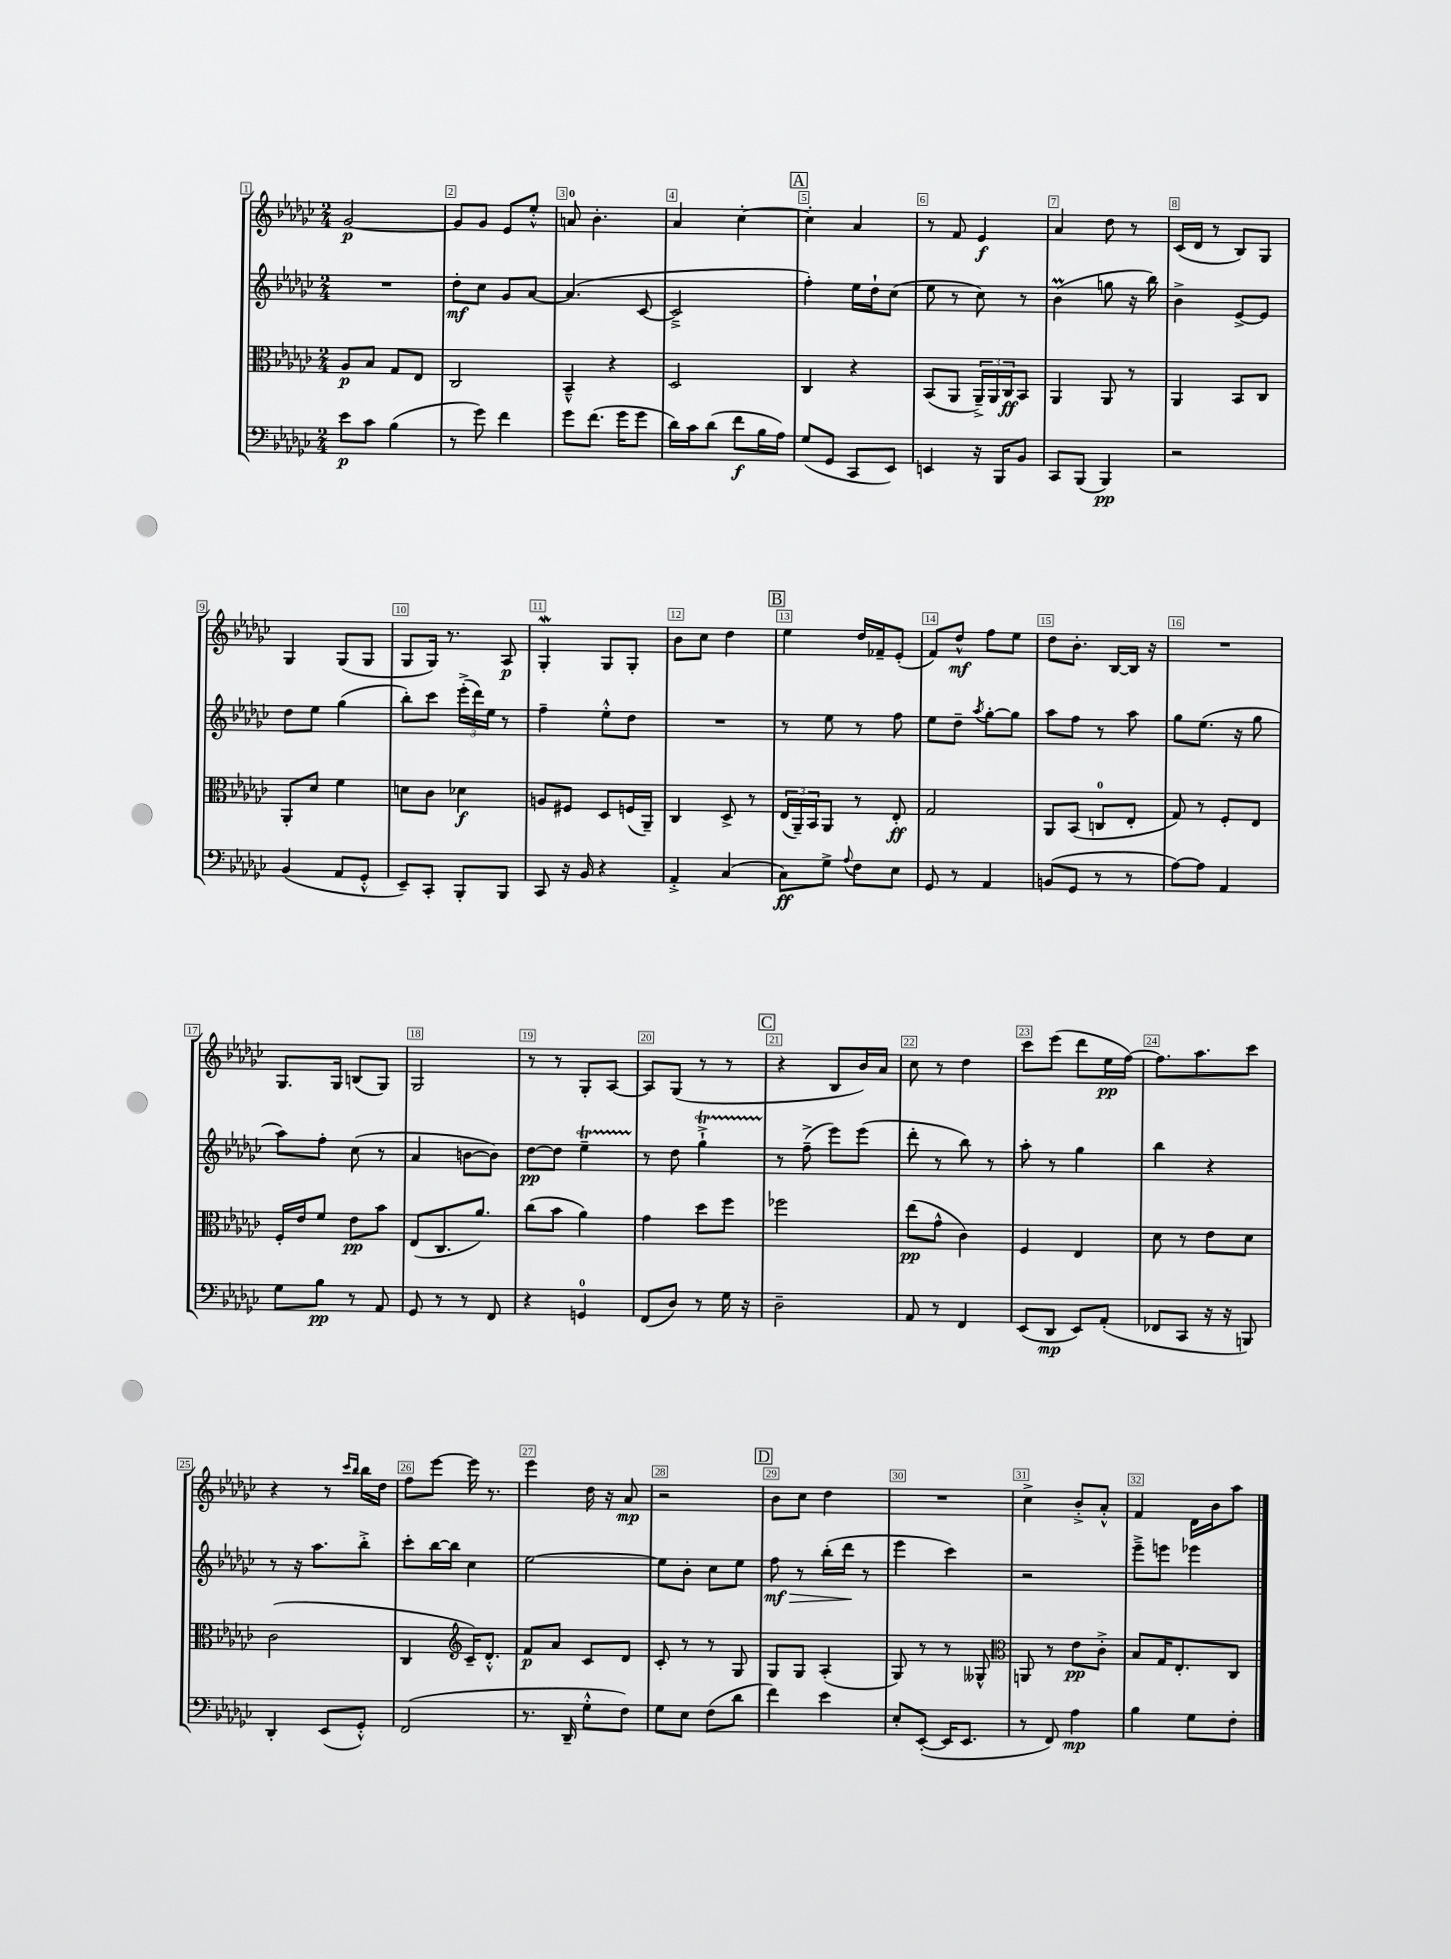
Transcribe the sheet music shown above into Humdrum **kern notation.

**kern	**dynam	**kern	**dynam	**kern	**dynam	**kern	**dynam
*part4	*part4	*part3	*part3	*part2	*part2	*part1	*part1
*staff4	*staff4	*staff3	*staff3	*staff2	*staff2	*staff1	*staff1
*clefF4	*	*clefC3	*	*clefG2	*	*clefG2	*
*k[b-e-a-d-g-c-]	*	*k[b-e-a-d-g-c-]	*	*k[b-e-a-d-g-c-]	*	*k[b-e-a-d-g-c-]	*
*M2/4	*	*M2/4	*	*M2/4	*	*M2/4	*
=1	=1	=1	=1	=1	=1	=1	=1
8e-\L	p	8A-/L	p	2r	.	[2g-/	p
8c-\J	.	8B-/J	.	.	.	.	.
(4B-\	.	8G-/L	.	.	.	.	.
.	.	8E-/J	.	.	.	.	.
=2	=2	=2	=2	=2	=2	=2	=2
8r	.	2C-/	.	8dd-'\L	mf	8g-/L]	.
8g-\)	.	.	.	8cc-\J	.	8g-/J	.
4f\	.	.	.	8g-/L	.	8e-/L	.
.	.	.	.	[8a-/J	.	8ee-'^^/J	.
=3	=3	=3	=3	=3	=3	=3	=3
8g-\L	.	4BB-~^^/	.	(4.a-/]	.	8an/	.
(8.f\J	.	.	.	.	.	4.b-'\	.
.	.	4r	.	.	.	.	.
16g-\KL	.	.	.	.	.	.	.
8g-\J	.	.	.	[8c-/	.	.	.
=4	=4	=4	=4	=4	=4	=4	=4
16d-\LL)	.	2D-/	.	2c-~^/]	.	4a-/	.
16c-\J	.	.	.	.	.	.	.
(8d-\J	.	.	.	.	.	.	.
8f\L	f	.	.	.	.	[4cc-'\	.
16B-\L	.	.	.	.	.	.	.
16A-\JJ)	.	.	.	.	.	.	.
!!LO:REH:place=s1:t=A
=5	=5	=5	=5	=5	=5	=5	=5
(8G-/L	.	4C-/	.	4ff'\)	.	4cc-'\]	.
8GG-/J	.	.	.	.	.	.	.
8CC-/L	.	4r	.	16ee-\LL	.	4a-/	.
.	.	.	.	16dd-`\J	.	.	.
8EE-/J)	.	.	.	(8cc-\J	.	.	.
=6	=6	=6	=6	=6	=6	=6	=6
4EEn/	.	(8BB-/L	.	8ee-\	.	8r	.
.	.	8AA-/J	.	8r	.	8f/	.
16r	.	24AA-~^/LL)	.	8cc-\)	.	4e-/	f
.	.	24AA-/	.	.	.	.	.
16BBB-/KL	.	.	.	.	.	.	.
.	.	24C-/J	ff	.	.	.	.
8BB-/J	.	8BB-/J	.	8r	.	.	.
=7	=7	=7	=7	=7	=7	=7	=7
8CC-/L	.	4AA-/	.	(4b-m\	.	4a-/	.
(8BBB-/J	.	.	.	.	.	.	.
4BBB-/)	pp	8AA-/	.	8ggn\	.	8dd-\	.
.	.	8r	.	16r	.	8r	.
.	.	.	.	16bb-\)	.	.	.
=8	=8	=8	=8	=8	=8	=8	=8
2r	.	4AA-/	.	4b-^\	.	(16c-/LL	.
.	.	.	.	.	.	16d-/JJ	.
.	.	.	.	.	.	8r	.
.	.	8BB-/L	.	[8e-^/L	.	8B-/L)	.
.	.	8C-/J	.	8e-/J]	.	8G-/J	.
!!LO:LB:g=z
=9	=9	=9	=9	=9	=9	=9	=9
(4BB-/	.	8AA-'/L	.	8dd-\L	.	4G-/	.
.	.	8d-/J	.	8ee-\J	.	.	.
8AA-/L	.	4f\	.	(4gg-\	.	(8G-/L	.
8GG-'^^/J	.	.	.	.	.	8G-/J	.
=10	=10	=10	=10	=10	=10	=10	=10
8EE-~/L)	.	8dn\L	.	8bb-'\L)	.	8G-/L	.
8CC-'/J	.	8c-\J	.	8ccc-\J	.	16G-/Jk)	.
.	.	.	.	.	.	8.r	.
8BBB-'/L	.	4d-X\	f	(24eee-'^\LL	.	.	.
.	.	.	.	24ddd-\)	.	.	.
.	.	.	.	24ee-\JJ	.	.	.
8BBB-/J	.	.	.	8r	.	8A-/	p
=11	=11	=11	=11	=11	=11	=11	=11
8CC-/	.	8An/L	.	4ff~\	.	4G-w'/	.
16r	.	8F#X/J	.	.	.	.	.
16BB-/	.	.	.	.	.	.	.
4r	.	8D-/L	.	8ee-'^^\L	.	8G-/L	.
.	.	(16Fn/L	.	8dd-\J	.	8G-'/J	.
.	.	16AA-~/JJ)	.	.	.	.	.
=12	=12	=12	=12	=12	=12	=12	=12
4AA-'^/	.	4C-/	.	2r	.	8b-\L	.
.	.	.	.	.	.	8cc-\J	.
(4C-/	.	8D-^/	.	.	.	4dd-\	.
.	.	8r	.	.	.	.	.
!!LO:REH:place=s1:t=B
=13	=13	=13	=13	=13	=13	=13	=13
8C-\L)	ff	(24E-/LL	.	8r	.	4ee-\	.
.	.	24AA-~/)	.	.	.	.	.
.	.	24BB-/J	.	.	.	.	.
8G-^\J	.	8AA-/J	.	8ee-\	.	.	.
8qqA-/	.	.	.	.	.	.	.
8F\L	.	8r	.	8r	.	16dd-/LL	.
.	.	.	.	.	.	16f-X~/J	.
8E-\J	.	8E-'/	ff	8ff\	.	(8e-'/J	.
=14	=14	=14	=14	=14	=14	=14	=14
8GG-/	.	2G-/	.	8ee-\L	.	8f/L)	.
8r	.	.	.	8dd-~\J	.	8dd-^^/J	mf
.	.	.	.	8qaa-/	.	.	.
4AA-/	.	.	.	[8gg-'\L	.	8ff\L	.
.	.	.	.	8gg-\J]	.	8ee-\J	.
=15	=15	=15	=15	=15	=15	=15	=15
(8BBn/L	.	8AA-/L	.	8aa-\L	.	8dd-\L	.
8GG-/J	.	(8BB-/J	.	8ff\J	.	8.b-'\J	.
8r	.	8Cn/L	.	8r	.	.	.
.	.	.	.	.	.	[16B-/LL	.
8r	.	8E-'/J	.	8aa-\	.	16B-/JJ]	.
.	.	.	.	.	.	16r	.
=16	=16	=16	=16	=16	=16	=16	=16
[8A-\L)	.	8G-/)	.	8gg-\L	.	2r	.
8A-\J]	.	8r	.	(8.ee-\J	.	.	.
4AA-/	.	8F'/L	.	.	.	.	.
.	.	.	.	16r	.	.	.
.	.	8E-/J	.	8gg-\	.	.	.
!!LO:LB:g=z
=17	=17	=17	=17	=17	=17	=17	=17
8G-\L	.	16F'/LL	.	8aa-\L)	.	8.G-/L	.
.	.	16e-/J	.	.	.	.	.
8B-\J	pp	8f/J	.	8ff'\J	.	.	.
.	.	.	.	.	.	16G-/Jk	.
8r	.	8e-\L	pp	(8cc-\	.	(8Bn/L	.
8AA-/	.	8b-\J	.	8r	.	8G-/J)	.
=18	=18	=18	=18	=18	=18	=18	=18
8GG-/	.	(8E-/L	.	4a-/	.	2G-/	.
8r	.	8.C-/	.	.	.	.	.
8r	.	.	.	[8bn\L	.	.	.
.	.	8.a-/J)	.	.	.	.	.
8FF/	.	.	.	8b\J])	.	.	.
=19	=19	=19	=19	=19	=19	=19	=19
4r	.	(8cc-\L	.	[8dd-\L	pp	8r	.
.	.	8b-\J	.	8dd-\J]	.	8r	.
4GGn/	.	4a-\)	.	4ee-T~\	.	8G-'/L	.
.	.	.	.	.	.	[8A-/J	.
=20	=20	=20	=20	=20	=20	=20	=20
(8FF/L	.	4g-\	.	8r	.	8A-/L]	.
8D-/J)	.	.	.	8dd-\	.	(8G-/J	.
8r	.	8dd-\L	.	4gg-T`^\	.	8r	.
16G-\	.	8ff\J	.	.	.	8r	.
16r	.	.	.	.	.	.	.
!!LO:REH:place=s1:t=C
=21	=21	=21	=21	=21	=21	=21	=21
2D-~\	.	2ff-X\	.	8r	.	4r	.
.	.	.	.	(8ff~^\	.	.	.
.	.	.	.	8eee-\L)	.	8B-/L	.
.	.	.	.	(8eee-\J	.	16b-/L)	.
.	.	.	.	.	.	16a-/JJ	.
=22	=22	=22	=22	=22	=22	=22	=22
8AA-/	.	(8ee-\L	pp	8ddd-'\	.	8cc-\	.
8r	.	8g-^^\J	.	8r	.	8r	.
4FF/	.	4c-\)	.	8bb-\)	.	4dd-\	.
.	.	.	.	8r	.	.	.
=23	=23	=23	=23	=23	=23	=23	=23
(8EE-/L	.	4F/	.	8aa-'\	.	8ccc-\L	.
8DD-/J	mp	.	.	8r	.	(8eee-\J	.
8EE-/L)	.	4E-/	.	4gg-\	.	8ddd-\L	.
(8AA-'/J	.	.	.	.	.	16ee-\L	pp
.	.	.	.	.	.	[16ff\JJ)	.
=24	=24	=24	=24	=24	=24	=24	=24
8FF-X/L	.	8d-\	.	4bb-\	.	8.ff\L]	.
8CC-/J	.	8r	.	.	.	.	.
.	.	.	.	.	.	8.aa-\	.
16r	.	8e-\L	.	4r	.	.	.
16r	.	.	.	.	.	.	.
8BBBn/)	.	8d-\J	.	.	.	8ccc-\J	.
!!LO:LB:g=z
=25	=25	=25	=25	=25	=25	=25	=25
4DD-'/	.	(2c-\	.	8r	.	4r	.
.	.	.	.	16r	.	.	.
.	.	.	.	8.aa-\L	.	.	.
(8EE-/L	.	.	.	.	.	8r	.
.	.	.	.	.	.	16qqccc-/LL	.
.	.	.	.	.	.	16qqbb-/JJ	.
8GG-'^^/J)	.	.	.	8bb-'^\J	.	16bb-\LL	.
.	.	.	.	.	.	16dd-\JJ	.
=26	=26	=26	=26	=26	=26	=26	=26
(2FF/	.	4C-/	.	8ccc-'\L	.	8ff\L	.
.	.	.	.	[16bb-\L	.	[8eee-\J	.
.	.	.	.	16bb-\JJ]	.	.	.
*	*	*clefG2	*	*	*	*	*
.	.	16c-~/KL)	.	4cc-\	.	16eee-\]	.
.	.	8.d-'^^/J	.	.	.	8.r	.
=27	=27	=27	=27	=27	=27	=27	=27
8.r	.	8f/L	p	[2ee-\	.	4eee-\	.
.	.	8a-/J	.	.	.	.	.
16DD-~/	.	.	.	.	.	.	.
8G-'^^\L	.	8c-/L	.	.	.	16dd-\	.
.	.	.	.	.	.	16r	.
8F\J)	.	8d-/J	.	.	.	8a-/	mp
=28	=28	=28	=28	=28	=28	=28	=28
8G-\L	.	8c-'/	.	8ee-\L]	.	2r	.
8E-\J	.	8r	.	8b-'\J	.	.	.
(8F\L	.	8r	.	8cc-\L	.	.	.
8d-\J	.	8G-/	.	8ee-\J	.	.	.
!!LO:REH:place=s1:t=D
=29	=29	=29	=29	=29	=29	=29	=29
!	!	!	!	!	!LO:HP:b	!	!
4f\)	.	8G-/L	.	8ff\	> mf	8b-\L	.
.	.	8G-/J	.	8r	.	8cc-\J	.
4e-\	.	(4A-'/	.	(16bb-'\LL	.	4dd-\	.
.	.	.	.	16ddd-\JJ	.	.	.
.	.	.	.	8r	]	.	.
=30	=30	=30	=30	=30	=30	=30	=30
8E-'/L	.	8G-/)	.	4eee-\	.	2r	.
([8EE-'/J	.	8r	.	.	.	.	.
16EE-/KL]	.	8r	.	4ccc-\)	.	.	.
8.EE-/J	.	.	.	.	.	.	.
.	.	8G--X^^/	.	.	.	.	.
=31	=31	=31	=31	=31	=31	=31	=31
*	*	*clefC3	*	*	*	*	*
8r	.	8AAn/	.	2r	.	4cc-^\	.
8FF/)	.	8r	.	.	.	.	.
4A-\	mp	8e-\L	pp	.	.	8b-'^/L	.
.	.	8c-'^\J	.	.	.	8a-'^^/J	.
=32	=32	=32	=32	=32	=32	=32	=32
4B-\	.	8B-/L	.	8eee-~^\L	.	4f/	.
.	.	16G-/K	.	8eeen\J	.	.	.
.	.	8.E-'/	.	.	.	.	.
8G-\L	.	.	.	4eee-X\	.	16d-\LL	.
.	.	.	.	.	.	16b-\J	.
8F'\J	.	8C-/J	.	.	.	8aa-\J	.
==	==	==	==	==	==	==	==
*-	*-	*-	*-	*-	*-	*-	*-
